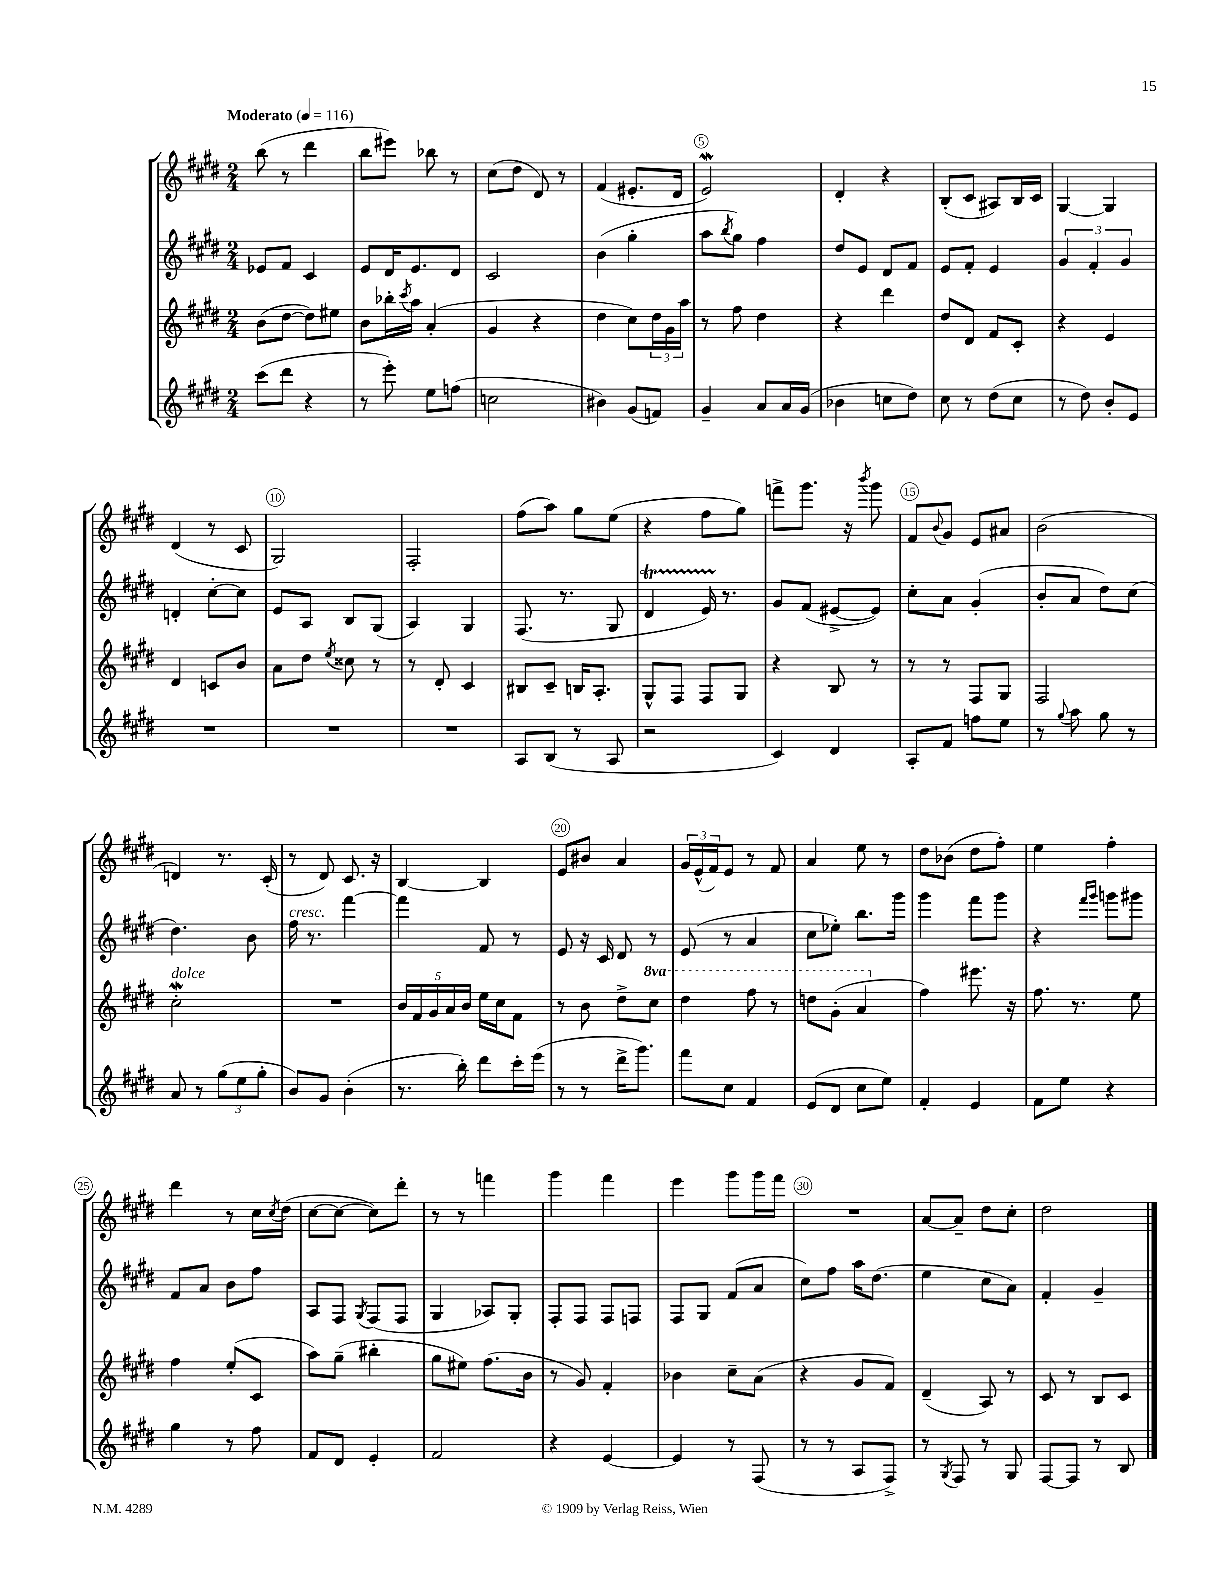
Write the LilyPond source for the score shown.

<<
\new StaffGroup <<
\new Staff = "s0" {
    \clef treble \key e \major \numericTimeSignature \time 2/4 \tempo "Moderato" 4 = 116
    b''8( r8 dis'''4 |
    b''8 eis'''8) bes''8 r8 |
    cis''8( dis''8 dis'8) r8 |
    fis'4( eis'8.-. dis'16 |
    e'2\mordent) |
    dis'4-. r4 |
    b8-.( cis'8 ais8) b16 cis'16 |
    gis4~ gis4 |
    dis'4( r8 cis'8 |
    gis2) |
    fis2-. |
    fis''8( a''8) gis''8 e''8( |
    r4 fis''8 gis''8) |
    f'''8-> gis'''8. r16 \acciaccatura { b'''8 } gis'''8 |
    fis'8 \appoggiatura { b'8 } gis'8 e'8 ais'8 |
    b'2( |
    d'4) r8. cis'16-.( |
    r8 dis'8) cis'8. r16 |
    b4~ b4 |
    e'8 bis'8 a'4 |
    \tuplet 3/2 { gis'16 e'16-^( fis'16) } e'8 r8 fis'8 |
    a'4 e''8 r8 |
    dis''8 bes'8( dis''8 fis''8-.) |
    e''4 fis''4-. |
    dis'''4 r8 cis''16 \acciaccatura { cis''8 } dis''16( |
    cis''8~ cis''8~ cis''8) dis'''8-. |
    r8 r8 f'''4 |
    gis'''4 fis'''4 |
    e'''4 gis'''8 gis'''16 fis'''16 |
    R2 |
    a'8~ a'8-- dis''8 cis''8-. |
    dis''2 \bar "|." |
}
\new Staff = "s1" {
    \clef treble \key e \major \numericTimeSignature \time 2/4
    ees'8 fis'8 cis'4 |
    e'8 dis'16 e'8. dis'8 |
    cis'2 |
    b'4( gis''4-. |
    a''8 \acciaccatura { b''8 } gis''8) fis''4 |
    dis''8 e'8 dis'8 fis'8 |
    e'8 fis'8-. e'4 |
    \tuplet 3/2 { gis'4 fis'4-. gis'4 } |
    d'4-. cis''8~-. cis''8 |
    e'8 a8 b8 gis8( |
    a4) gis4 |
    fis8.( r8. gis8 |
    dis'4\startTrillSpan e'16) r8.\stopTrillSpan |
    gis'8 fis'8( eis'8~-> eis'8) |
    cis''8-. a'8 gis'4-.( |
    b'8-. a'8 dis''8) cis''8( |
    dis''4.) b'8 |
    fis''16^\markup { \italic "cresc." } r8. fis'''4~ |
    fis'''4 fis'8 r8 |
    e'8 r16 cis'16 dis'8 r8 |
    e'8( r8 a'4 |
    cis''8 ees''8-.) b''8. gis'''16 |
    gis'''4 fis'''8 gis'''8 |
    r4 \grace { fis'''16 gis'''16 } g'''8 gis'''8 |
    fis'8 a'8 b'8 fis''8 |
    a8 fis8 \acciaccatura { gis8 } fis8( fis8 |
    gis4 aes8) gis8-. |
    fis8-. fis8 fis8 f8 |
    fis8 gis8 fis'8( a'8 |
    cis''8) fis''8 a''16 dis''8.( |
    e''4 cis''8 a'8) |
    fis'4-. gis'4-- \bar "|." |
}
\new Staff = "s2" {
    \clef treble \key e \major \numericTimeSignature \time 2/4 \set Staff.ottavationMarkups = #ottavation-simple-ordinals
    b'8( dis''8~ dis''8) eis''8 |
    b'8 bes''16-. \acciaccatura { cis'''8 } a''16 a'4-.( |
    gis'4 r4 |
    dis''4 cis''8) \tuplet 3/2 { dis''16 gis'16 a''16 } |
    r8 fis''8 dis''4 |
    r4 dis'''4 |
    dis''8 dis'8 fis'8 cis'8-. |
    r4 e'4 |
    dis'4 c'8 b'8 |
    a'8 dis''8 \acciaccatura { e''8 } cisis''8 r8 |
    r8 dis'8-. cis'4 |
    bis8 cis'8-- b16 a8.-. |
    gis8-^ fis8 fis8 gis8 |
    r4 b8 r8 |
    r8 r8 fis8 gis8 |
    fis2 |
    cis''2-.\mordent^\markup { \italic "dolce" } |
    R2 |
    \tuplet 5/4 { b'16 fis'16 gis'16 a'16 b'16 } e''16 cis''16 fis'8 |
    r8 b'8 dis''8-> \ottava #1 cis'''8 |
    dis'''4 fis'''8 r8 |
    d'''8 gis''8-.( a''4 \ottava #0 |
    fis''4) eis'''8. r16 |
    fis''8. r8. e''8 |
    fis''4 e''8-.( cis'8 |
    a''8) gis''8--( bis''4-. |
    gis''8 eis''8) fis''8.( b'16 |
    r8 gis'8) fis'4-. |
    bes'4 cis''8-- a'8( |
    r4 gis'8 fis'8) |
    dis'4--( a8) r8 |
    cis'8 r8 b8 cis'8 \bar "|." |
}
\new Staff = "s3" {
    \clef treble \key e \major \numericTimeSignature \time 2/4
    cis'''8( dis'''8 r4 |
    r8 e'''8-.) e''8 f''8( |
    c''2 |
    bis'4) gis'8( f'8) |
    gis'4-- a'8 a'16 gis'16( |
    bes'4 c''8 dis''8) |
    cis''8 r8 dis''8( cis''8 |
    r8 dis''8) b'8-. e'8 |
    R2 |
    R2 |
    R2 |
    a8 b8( r8 a8 |
    r2 |
    cis'4) dis'4 |
    a8-. fis'8 f''8 e''8 |
    r8 \appoggiatura { gis''8 } a''8 gis''8 r8 |
    a'8 r8 \tuplet 3/2 { gis''8( e''8 gis''8-. } |
    b'8) gis'8 b'4-.( |
    r8. b''16-.) dis'''8 cis'''16-. e'''16( |
    r8 r8 dis'''16-> gis'''8.) |
    fis'''8 cis''8 fis'4 |
    e'8( dis'8 cis''8 e''8) |
    fis'4-. e'4 |
    fis'8 e''8 r4 |
    gis''4 r8 fis''8 |
    fis'8 dis'8 e'4-. |
    fis'2 |
    r4 e'4~ |
    e'4 r8 fis8( |
    r8 r8 a8 fis8->) |
    r8 \acciaccatura { gis8 } fis8 r8 gis8 |
    fis8~ fis8 r8 b8 \bar "|." |
}
>>
>>
\layout { \context { \Score \override BarNumber.break-visibility = ##(#f #t #t) barNumberVisibility = #(every-nth-bar-number-visible 5) \override BarNumber.stencil = #(make-stencil-circler 0.1 0.3 ly:text-interface::print) } }
